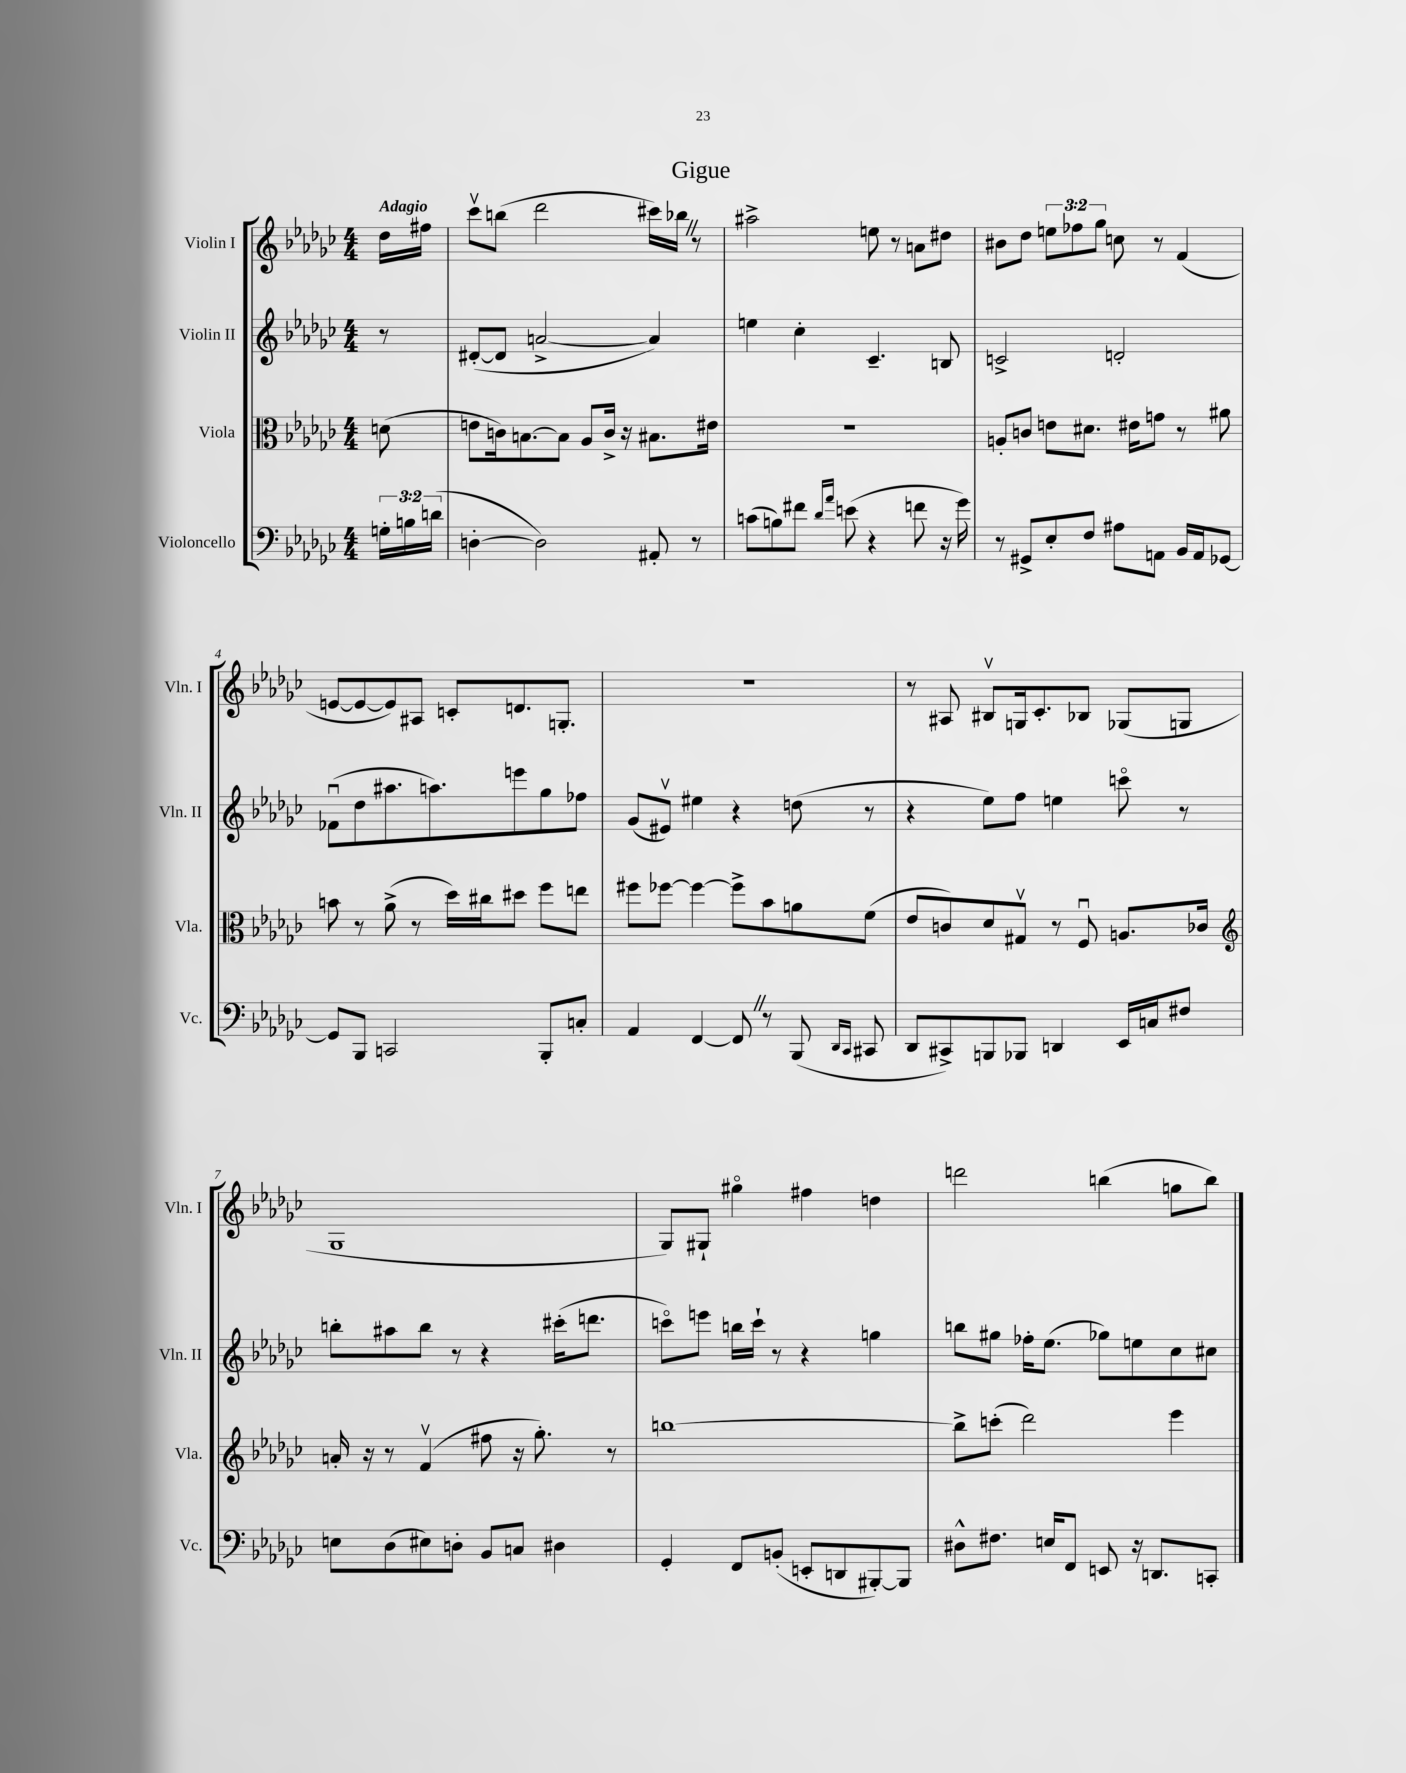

**kern	**kern	**kern	**kern
*staff4	*staff3	*staff2	*staff1
*clefF4	*clefC3	*clefG2	*clefG2
*k[b-e-a-d-g-c-]	*k[b-e-a-d-g-c-]	*k[b-e-a-d-g-c-]	*k[b-e-a-d-g-c-]
*M4/4	*M4/4	*M4/4	*M4/4
24G'	(8d	8r	16dd-
24B	.	.	.
.	.	.	16ff#
(24d	.	.	.
=	=	=	=
[4D'	8e	([8d#'	8ccc-v
.	16c)	8d#]	(8bb
.	[8.B	.	.
2D])	.	[2a^	2ddd-
.	8B]	.	.
.	8A-	.	.
.	16c^	.	.
.	16r	.	.
8AA#'	8.B#	4a])	16ccc#)
.	.	.	16bb-
8r	.	.	8r
.	16e#	.	.
=	=	=	=
(8c	1r	4ee	2aa#^
8B)	.	.	.
8f#	.	4cc-'	.
16qqd-	.	.	.
16qqa-	.	.	.
(8e	.	.	.
4r	.	4.c-~	8ee
.	.	.	8r
8f	.	.	8a
16r	.	8B	8dd#
16g-)	.	.	.
=	=	=	=
8r	8A'	2c^	8b#
8GG#^	8c	.	8dd-
8E-'	8e	.	12ee
.	.	.	12ff-
8F	8.d#	.	.
.	.	.	12gg-
8A#	.	2d'	8cc
.	16e#	.	.
8AA	8g	.	8r
16BB-	8r	.	(4f
16AA	.	.	.
[8GG-	8a#	.	.
=	=	=	=
8GG-]	8b	(8f-u	[8e
8BBB-	8r	8dd-	8e_
2CC	(8a-^	8.aa#	8e])
.	8r	.	8A#
.	.	8.aa)	.
.	16dd-)	.	8c'
.	16cc#	.	.
.	8dd#	8eee	8.d
8BBB-'	8ff	8gg-	.
.	.	.	8.G'
8C'	8ee	8ff-	.
=	=	=	=
4AA-	8ff#	(8g-	1r
.	[8ff-	8e#v)	.
[4FF	4ff-_	4ee#	.
8FF]	8ff-^]	4r	.
8r	8b-	.	.
(8BBB-	8a	(8dd	.
16qqDD-	.	.	.
16qqCC-	.	.	.
8CC#	(8f	8r	.
=	=	=	=
8DD-	8e-	4r	8r
8CC#^)	8c)	.	8A#
8BBB	8d-	8ee-)	8B#v
8BBB-	8G#v	8ff	16G
.	.	.	8.c-'
4DD	8r	4ee	.
.	8Fu	.	8B-
16EE-	8.A	8ccco	(8G-
16C	.	.	.
8F#	.	8r	8G
.	16c-	.	.
=	=	=	=
*	*clefG2	*	*
8E	16a'	8bb'	1G-
.	16r	.	.
(8D-	8r	8aa#	.
8E#)	(4fv	8bb	.
8D'	.	8r	.
8BB-	8ff#	4r	.
8C	16r	.	.
.	8.gg-')	.	.
4D#	.	(16ccc#'	.
.	.	8.ddd	.
.	8r	.	.
=	=	=	=
4GG-'	[1bb	8ccco)	8G-)
.	.	8eee	8G#`
8FF	.	16bb	4gg#o
.	.	16ccc`	.
(8BB'	.	8r	.
8EE'	.	4r	4ff#
8DD	.	.	.
[8BBB#')	.	4gg	4dd
8BBB#]	.	.	.
=	=	=	=
8D#^^	8bb^]	8bb	2ddd
8.F#	(8ccc'	8gg#	.
.	2ddd-)	16ff-'	.
16E	.	(8.ee-	.
8FF	.	.	.
8EE	.	8gg-)	(4bb
16r	.	8ee	.
8.DD	.	.	.
.	4eee-	8cc-	8gg
8CC'	.	8cc#	8bb)
==	==	==	==
*-	*-	*-	*-
